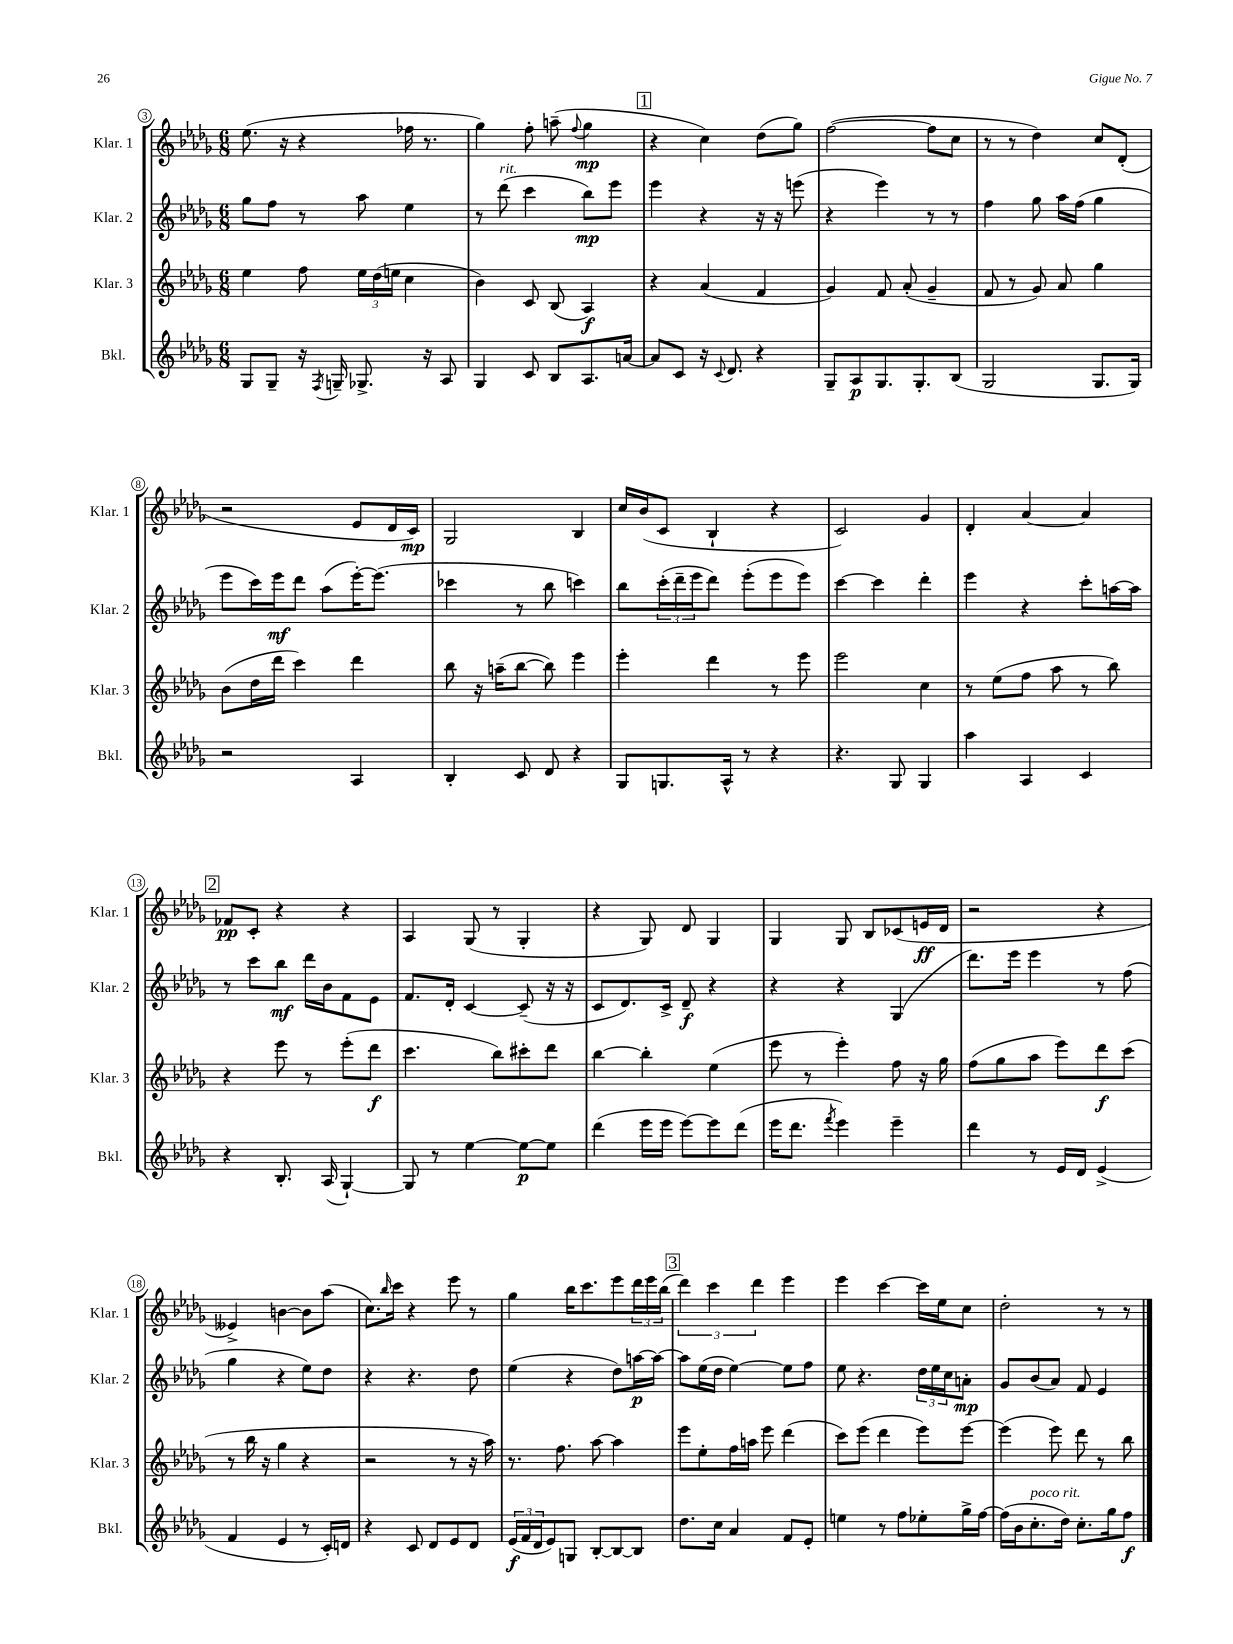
<<
\new StaffGroup <<
\new Staff = "s0" \with { instrumentName = "Klar. 1" shortInstrumentName = "Klar. 1" } {
    \clef treble \key des \major \numericTimeSignature \time 6/8
    ees''8.( r16 r4 fes''16 r8. |
    ges''4) f''8-. a''8--( \appoggiatura { f''8 } ges''4\mp |
    \mark \markup { \box "1" } r4 c''4) des''8( ges''8) |
    f''2~( f''8 c''8 |
    r8 r8 des''4) c''8 des'8-.( |
    r2 ees'8 des'16 c'16\mp) |
    ges2 bes4 |
    c''16 bes'16( c'8 bes4-! r4 |
    c'2) ges'4 |
    des'4-. aes'4~ aes'4 |
    \mark \markup { \box "2" } fes'8\pp c'8-. r4 r4 |
    aes4 ges8( r8 ges4-. |
    r4 ges8) des'8 ges4 |
    ges4 ges8 bes8 ces'8( e'16\ff des'16 |
    r2 r4 |
    eeses'4->) b'4~ b'8 aes''8( |
    c''8.) \grace { bes''16 } c'''16 r4 ees'''8 r8 |
    ges''4 bes''16 c'''8. ees'''8 \tuplet 3/2 { des'''16 ees'''16 bes''16( } |
    \mark \markup { \box "3" } \tuplet 3/2 { des'''4) c'''4 des'''4 } ees'''4 |
    ees'''4 c'''4~ c'''16 ees''16 c''8 |
    des''2-. r8 r8 \bar "|." |
}
\new Staff = "s1" \with { instrumentName = "Klar. 2" shortInstrumentName = "Klar. 2" } {
    \clef treble \key des \major \numericTimeSignature \time 6/8
    ges''8 f''8 r8 aes''8 ees''4 |
    r8 des'''8^\markup { \italic "rit." }( c'''4 bes''8\mp) ees'''8 |
    \mark \markup { \box "1" } ees'''4 r4 r16 r16 e'''8( |
    r4 ees'''4) r8 r8 |
    f''4 ges''8 aes''16 f''16( ges''4 |
    ees'''8 c'''16) ees'''16\mf des'''8 aes''8( ees'''16~-.) ees'''8.( |
    ces'''4 r8 bes''8 c'''4) |
    bes''8 \tuplet 3/2 { c'''16-.( des'''16-- ees'''16 } des'''8) ees'''8-.( ees'''8 ees'''8) |
    c'''4~ c'''4 des'''4-. |
    ees'''4 r4 c'''8-. a''16~ a''16 |
    \mark \markup { \box "2" } r8 c'''8 bes''8\mf des'''16 bes'16 f'8 ees'8 |
    f'8. des'16-. c'4~ c'8--( r16 r16 |
    c'8 des'8.) c'16-> des'8--\f r4 |
    r4 r4 ges4( |
    des'''8.) ees'''16 ees'''4 r8 f''8( |
    ges''4 r4 ees''8) des''8 |
    r4 r4. des''8 |
    ees''4( r4 des''8) a''16~\p a''16~ |
    \mark \markup { \box "3" } a''8 ees''16( des''16 ees''4~) ees''8 f''8 |
    ees''8 r4. \tuplet 3/2 { des''16 ees''16 c''16 } a'8-.\mp |
    ges'8 bes'8( aes'8) f'8 ees'4 \bar "|." |
}
\new Staff = "s2" \with { instrumentName = "Klar. 3" shortInstrumentName = "Klar. 3" } {
    \clef treble \key des \major \numericTimeSignature \time 6/8
    ees''4 f''8 \tuplet 3/2 { ees''16 des''16( e''16 } c''4 |
    bes'4) c'8 bes8( aes4\f) |
    \mark \markup { \box "1" } r4 aes'4( f'4 |
    ges'4) f'8 aes'8-.( ges'4-- |
    f'8 r8 ges'8) aes'8 ges''4 |
    bes'8( des''16 des'''16 c'''4) des'''4 |
    bes''8 r16 a''16--( bes''8~ bes''8) ees'''4 |
    ees'''4-. des'''4 r8 ees'''8 |
    ees'''2 c''4 |
    r8 ees''8( f''8 aes''8 r8 bes''8) |
    \mark \markup { \box "2" } r4 ees'''8 r8 ees'''8-.( des'''8\f |
    c'''4. bes''8) cis'''8-. des'''8 |
    bes''4~ bes''4-. ees''4( |
    ees'''8 r8 ees'''4-.) f''8 r16 ges''16 |
    f''8( ges''8 aes''8 ees'''8) des'''8\f c'''8( |
    r8 bes''16 r16 ges''4 r4 |
    r2 r8 r16 aes''16) |
    r8. f''8. aes''8~ aes''4 |
    \mark \markup { \box "3" } ees'''8 ees''8-. f''16 a''16 ees'''8 des'''4( |
    c'''8) ees'''8( des'''4 ees'''8) ees'''8~ |
    ees'''4( ees'''8) des'''8 r8 bes''8 \bar "|." |
}
\new Staff = "s3" \with { instrumentName = "Bkl." shortInstrumentName = "Bkl." } {
    \clef treble \key des \major \numericTimeSignature \time 6/8
    ges8 ges8-- r16 \acciaccatura { f8 } g16-- ges8.-> r16 aes8 |
    ges4 c'8 bes8 aes8. a'16~ |
    \mark \markup { \box "1" } a'8 c'8 r16 \appoggiatura { c'8 } des'8. r4 |
    ges8-- aes8\p ges8. ges8.-. bes8( |
    ges2 ges8. ges16) |
    r2 aes4 |
    bes4-. c'8 des'8 r4 |
    ges8 g8. aes16-^ r8 r4 |
    r4. ges8 ges4 |
    aes''4 aes4 c'4 |
    \mark \markup { \box "2" } r4 bes8.-. aes16( ges4~-!) |
    ges8 r8 ees''4~ ees''8~\p ees''8 |
    des'''4( ees'''16 ees'''16 ees'''8~) ees'''8 des'''8( |
    ees'''16 des'''8. \acciaccatura { f'''8 } ees'''4) ees'''4-- |
    des'''4 r8 ees'16 des'16 ees'4->( |
    f'4 ees'4 r8 c'16-.) d'16 |
    r4 c'8 des'8 ees'8 des'8 |
    \tuplet 3/2 { ees'16\f( f'16 des'16 } ees'8) g8 bes8~-. bes8~ bes8 |
    \mark \markup { \box "3" } des''8. c''16 aes'4 f'8 ees'8-. |
    e''4 r8 f''8 ees''8-. ges''16-> f''16~ |
    f''16( bes'16 c''8.-.^\markup { \italic "poco rit." } des''16) c''8.-. ges''16 f''8\f \bar "|." |
}
>>
>>
\layout { \context { \Score currentBarNumber = #3 \override BarNumber.stencil = #(make-stencil-circler 0.1 0.3 ly:text-interface::print) } }
